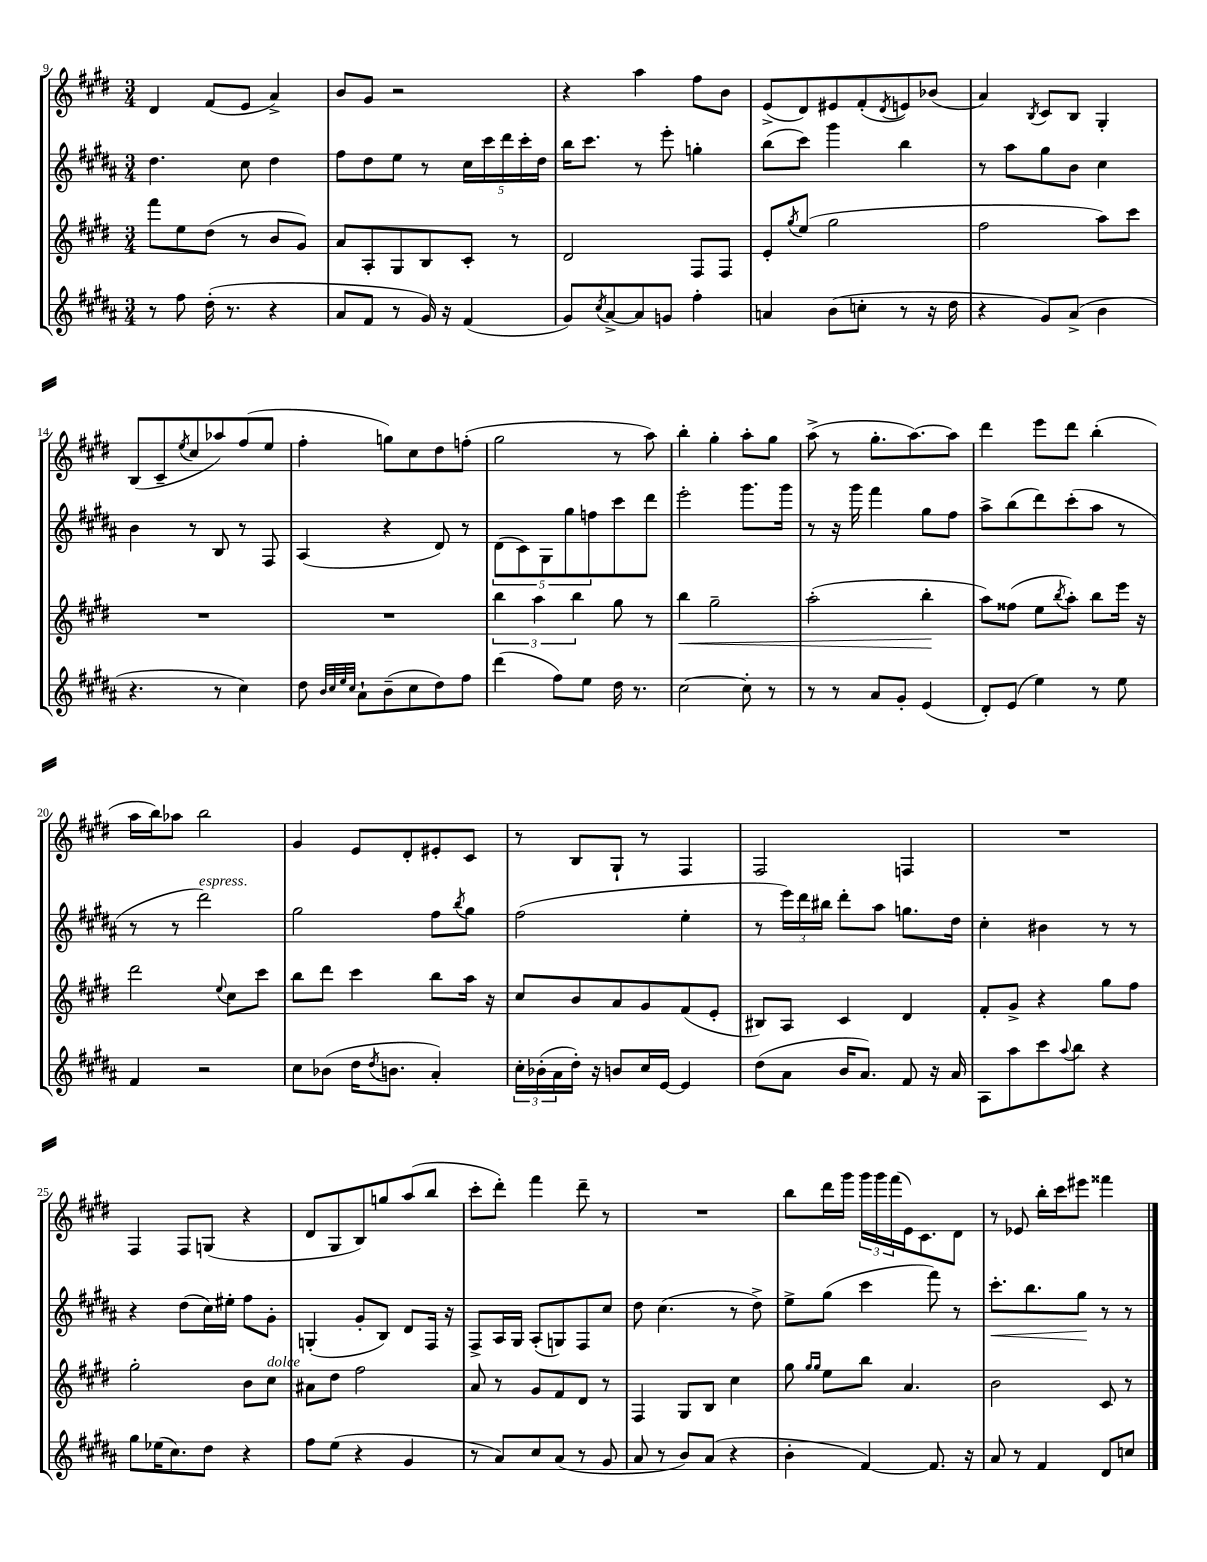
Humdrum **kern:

**kern	**kern	**kern	**kern
*staff4	*staff3	*staff2	*staff1
*clefG2	*clefG2	*clefG2	*clefG2
*k[f#c#g#d#a#]	*k[f#c#g#d#]	*k[f#c#g#d#a#]	*k[f#c#g#d#]
*M3/4	*M3/4	*M3/4	*M3/4
8r	8fff#\L	4.dd#\	4d#/
8ff#\	8ee\	.	.
(16dd#'\	(8dd#\J	.	(8f#/L
8.r	.	.	.
.	8r	8cc#\	8e/J
4r	8b/L	4dd#\	4a^/)
.	8g#/J)	.	.
=	=	=	=
8a#/L	8a/L	8ff#\L	8b/L
8f#/J	8A'/	8dd#\	8g#/J
8r	8G#/	8ee\J	2r
16g#/)	8B/	8r	.
16r	.	.	.
(4f#/	8c#'/J	20cc#\LL	.
.	.	20ccc#\	.
.	.	20ddd#\	.
.	8r	.	.
.	.	20ccc#'\	.
.	.	20dd#\JJ	.
=	=	=	=
8g#/L)	2d#/	16bb\LK	4r
.	.	8.ccc#\J	.
8qcc#/	.	.	.
[8a#^/	.	.	.
8a#/]	.	8r	4aa\
8g/J	.	8eee'\	.
4ff#'\	8F#/L	4gg'\	8ff#\L
.	8F#/J	.	8b\J
=	=	=	=
4a/	8e'/L	(8bb\L	(8e^/L
.	8qgg#/	.	.
.	(8ee/J	8ccc#\J)	8d#/)
(8b\L	2gg#\	4ggg#\	8e#/
8cc'\J	.	.	(8f#'/
.	.	.	8qd#/
8r	.	4bb\	8e/)
16r	.	.	(8b-/J
16dd#\	.	.	.
=	=	=	=
4r	2ff#\	8r	4a/)
.	.	8aa#\L	.
.	.	.	8qB/
8g#/L)	.	8gg#\	8c#/L
(8a#^/J	.	8b\J	8B/J
4b\	8aa\L)	4cc#\	4G#'/
.	8ccc#\J	.	.
=	=	=	=
4.r	2.r	4b\	(8B/L
.	.	.	8c#~/
.	.	.	8qee/
.	.	8r	8cc#/
8r	.	8B/	8aa-/)
4cc#\)	.	8r	(8ff#/
.	.	8F#/	8ee/J
=	=	=	=
8dd#\	2.r	(4A#/	4ff#'\
32qqb/LLL	.	.	.
32qqcc#/	.	.	.
32qqee/	.	.	.
32qqcc#/JJJ	.	.	.
8a#`\L	.	.	.
(8b~\	.	4r	8gg\L)
8cc#\	.	.	8cc#\
8dd#\)	.	8d#/)	8dd#\
8ff#\J	.	8r	(8ff'\J
=	=	=	=
(4ddd#\	6bb\	(10d#\L	2gg#\
.	.	10c#\)	.
.	6aa\	.	.
.	.	10G#\	.
8ff#\L)	.	.	.
.	.	10gg#\	.
.	6bb\	.	.
8ee\J	.	.	.
.	.	10ff\	.
16dd#\	8gg#\	8ccc#\	8r
8.r	.	.	.
.	8r	8ddd#\J	8aa\)
=	=	=	=
[2cc#\	4bb\	2eee'\	4bb'\
.	2gg#~\	.	4gg#'\
8cc#'\]	.	8.ggg#\L	8aa'\L
8r	.	.	8gg#\J
.	.	16ggg#\Jk	.
=	=	=	=
8r	(2aa'\	8r	(8aa^\
8r	.	16r	8r
.	.	16ggg#\	.
8a#/L	.	4fff#\	8.gg#'\L
8g#'/J	.	.	.
.	.	.	[8.aa\)
(4e/	4bb'\	8gg#\L	.
.	.	8ff#\J	8aa\]J
=	=	=	=
8d#'/L)	8aa\L)	8aa#^\L	4ddd#\
(8e/J	(8ff##\J	(8bb\	.
4ee\)	8ee\L	8ddd#\)	8eee\L
.	8qbb/	.	.
.	8aa'\J)	(8ccc#'\	8ddd#\J
8r	8bb\L	8aa#\J	(4bb'\
8ee\	16eee\Jk	8r	.
.	16r	.	.
=	=	=	=
4f#/	2ddd#\	8r	16aa\LL
.	.	.	16bb\J)
.	.	8r	8aa-\J
2r	.	2ddd#\)	2bb\
.	8qqee/	.	.
.	8cc#\L	.	.
.	8ccc#\J	.	.
=	=	=	=
8cc#\L	8bb\L	2gg#\	4g#/
(8b-\J	8ddd#\J	.	.
16dd#\LK	4ccc#\	.	8e/L
8qdd#/	.	.	.
8.b\J	.	.	.
.	.	.	8d#'/
4a#'/)	8bb\L	8ff#\L	8e#'/
.	.	8qbb/	.
.	16aa\Jk	8gg#\J	8c#/J
.	16r	.	.
=	=	=	=
24cc#'\LL	8cc#/L	(2ff#\	8r
(24b-'\	.	.	.
24a#\	.	.	.
16dd#'\JJ)	8b/	.	8B/L
16r	.	.	.
8b/L	8a/	.	8G#`/J
16cc#/L	8g#/	.	8r
[16e/JJ	.	.	.
4e/]	(8f#/	4ee'\	4F#/
.	8e'/J	.	.
=	=	=	=
(8dd#\L	8B#/L)	8r	2F#/
8a#\J	8A/J	24eee\LL)	.
.	.	24ddd#\	.
.	.	24bb#\JJ	.
16b/LK	4c#/	8ddd#'\L	.
8.a#/J)	.	.	.
.	.	8aa#\J	.
8f#/	4d#/	8.gg\L	4F/
16r	.	.	.
16a#/	.	16dd#\Jk	.
=	=	=	=
8A#\L	8f#'/L	4cc#'\	2.r
8aa#\	8g#^/J	.	.
8ccc#\	4r	4b#\	.
8qqaa#/	.	.	.
8bb\J	.	.	.
4r	8gg#\L	8r	.
.	8ff#\J	8r	.
=	=	=	=
8gg#\L	2gg#'\	4r	4F#/
(16ee-\K	.	.	.
8.cc#\)	.	.	.
.	.	(8dd#\L	8F#/L
8dd#\J	.	16cc#\L)	(8G/J
.	.	16ee#'\JJ	.
4r	8b\L	8ff#\L	4r
.	8cc#\J	8g#'\J	.
=	=	=	=
8ff#\L	8a#\L	(4G'/	8d#/L
(8ee\J	8dd#\J	.	8G#/
4r	2ff#\	8g#'/L	8B/)
.	.	8B/J)	8gg/
4g#/	.	8d#/L	(8aa/
.	.	16F#/Jk	8bb/J
.	.	16r	.
=	=	=	=
8r	8a/	8F#^/L	8ccc#'\L
8a#/L)	8r	16A#/L	8ddd#'\J)
.	.	16G#/JJ	.
8cc#/	8g#/L	(8A#'/L	4fff#\
(8a#/J	8f#/	8G/)	.
8r	8d#/J	8F#/	8ddd#~\
8g#/	8r	8cc#/J	8r
=	=	=	=
8a#/	4F#/	8dd#\	2.r
8r	.	(4.cc#\	.
8b/L)	8G#/L	.	.
(8a#/J	8B/J	.	.
4r	4cc#\	8r	.
.	.	8dd#^\)	.
=	=	=	=
4b'\	8gg#\	8ee^\L	8bb\L
.	16qqgg#/LL	.	.
.	16qqgg#/JJ	.	.
.	8ee\L	(8gg#\J	16ddd#\L
.	.	.	16ggg#\JJ
[4f#/)	8bb\J	4ccc#\	24ggg#\LL
.	.	.	24ggg#\
.	.	.	(24fff#\
.	4.a/	.	16e\J)
.	.	.	8.c#\
8.f#/]	.	8fff#\)	.
.	.	8r	8d#\J
16r	.	.	.
=	=	=	=
8a#/	2b\	8.ccc#'\L	8r
8r	.	.	8e-/
.	.	8.bb\	.
4f#/	.	.	16bb'\LL
.	.	.	16ccc#\J
.	.	8gg#\J	8eee#\J
8d#/L	8c#/	8r	4fff##\
8cc/J	8r	8r	.
==	==	==	==
*-	*-	*-	*-
